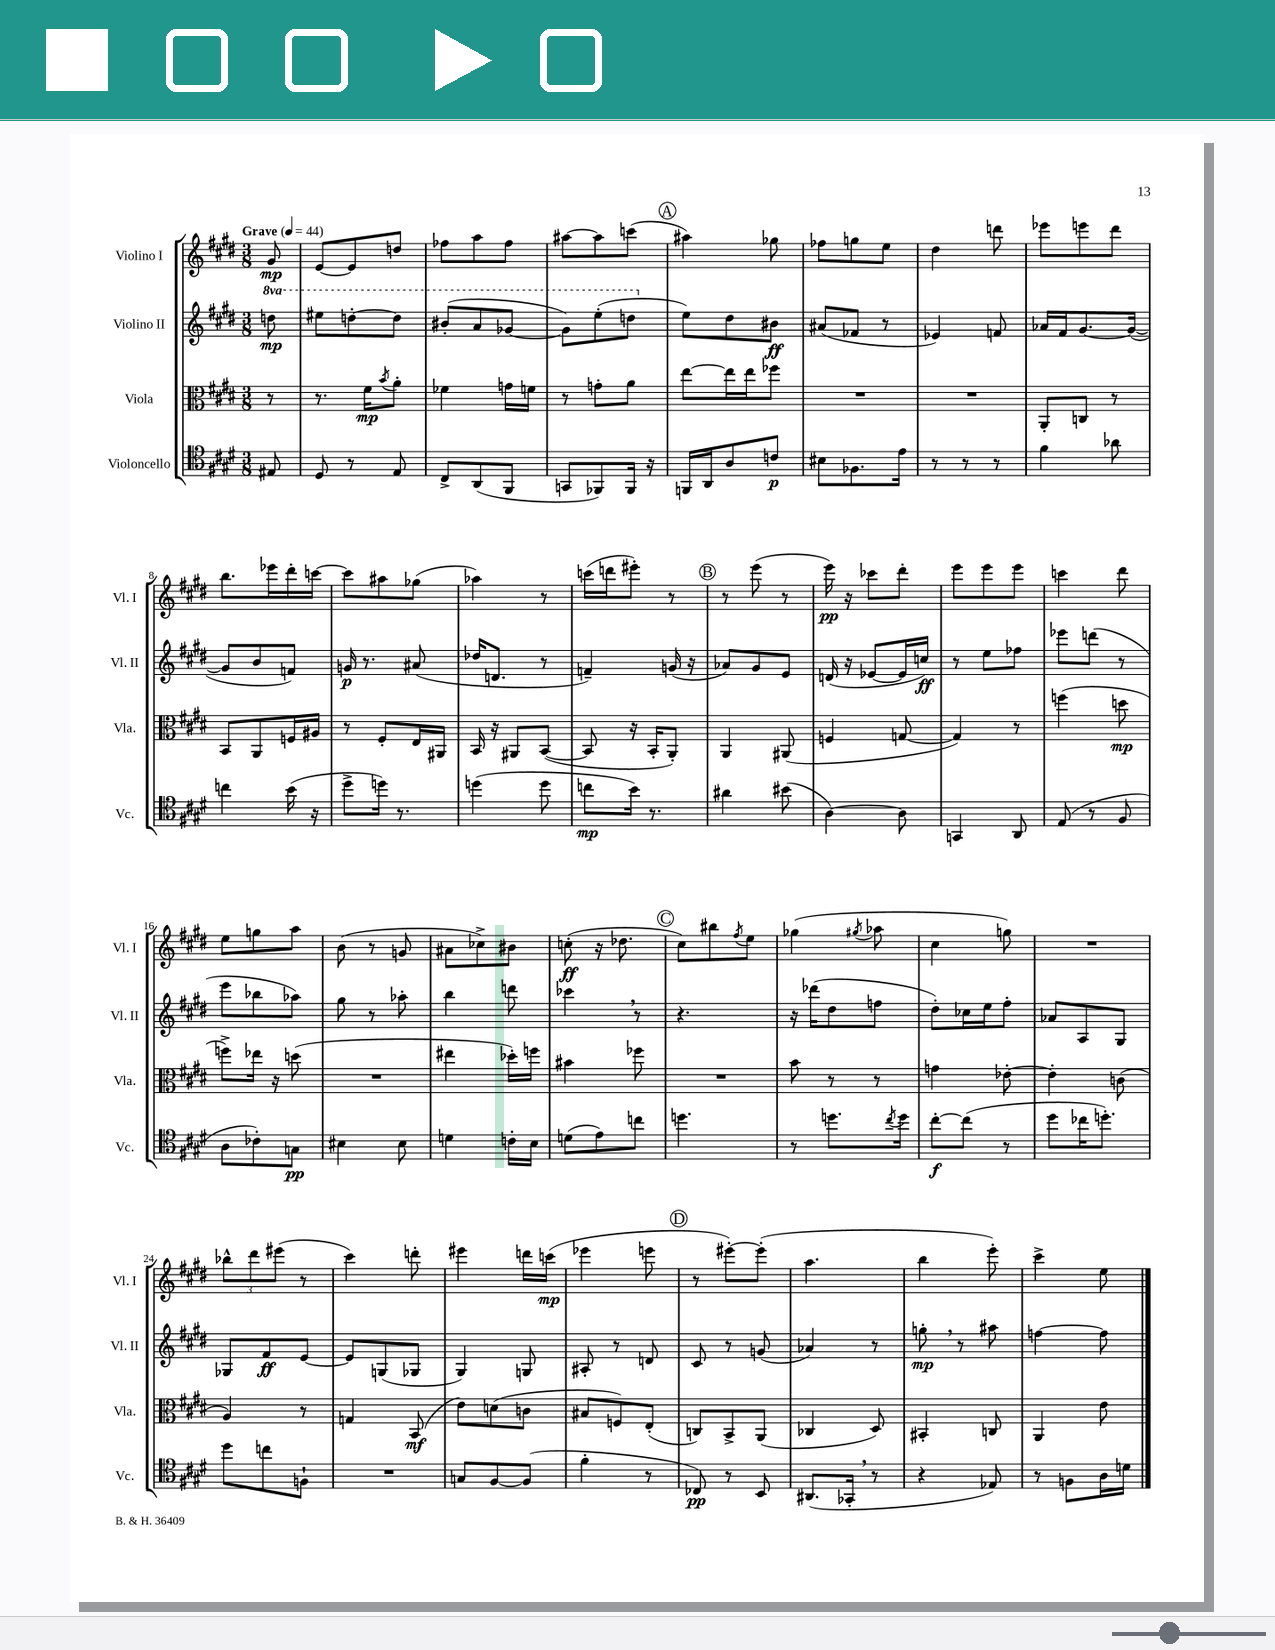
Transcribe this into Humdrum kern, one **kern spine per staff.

**kern	**kern	**kern	**kern
*staff4	*staff3	*staff2	*staff1
*clefC4	*clefC3	*clefG2	*clefG2
*k[f#c#g#d#]	*k[f#c#g#d#]	*k[f#c#g#d#]	*k[f#c#g#d#]
*M3/8	*M3/8	*M3/8	*M3/8
*MM44	*MM44	*MM44	*MM44
8E#	8r	8ddd	8g#
=	=	=	=
8D#	8.r	8eee#	[8e
8r	.	[8ddd'	8e]
.	16f#	.	.
.	8qb	.	.
8E	8a'	8ddd]	8dd
=	=	=	=
8C#^	4f-	(8bb#'	8ff-
(8AA	.	8aa	8aa
8FF#	16g	[8gg-	8ff-
.	16f	.	.
=	=	=	=
8GG	8r	8gg-])	[8aa#
8FF-)	8g'	(8eee'	8aa#]
16FF-	8a	8ddd	(8ccc
16r	.	.	.
=	=	=	=
16FF	[8ee	8ee)	4aa#)
16AA	.	.	.
8A	16ee]	8dd#	.
.	16ee	.	.
8c	8ff-	8b#	8gg-
=	=	=	=
8B#	4.r	(8a#	8ff-
8.F-	.	8f-	8gg
.	.	8r	8ee
16e	.	.	.
=	=	=	=
8r	4.r	4e-)	4dd#
8r	.	.	.
8r	.	8f	8ddd
=	=	=	=
4f#	8AA'	16a-	8eee-
.	.	16f#	.
.	8C	[8.g#	8eee
8a-	8r	.	8ddd#
.	.	(16g#_	.
=	=	=	=
4cc	8BB	8g#]	8.bb
.	8AA	8b	.
.	.	.	16eee-
(16b	16F	8f)	16ddd#'
16r	16A#	.	[16ccc
=	=	=	=
8dd#^	8r	16g	8ccc]
.	.	8.r	.
16dd)	8F#'	.	8aa#
8.r	.	.	.
.	16E	(8a#	(8gg-
.	16AA#	.	.
=	=	=	=
(4dd	16BB	16dd-	4aa-)
.	16r	8.d	.
.	8AA#	.	.
8dd	([8BB	8r	8r
=	=	=	=
8cc	8BB]	4f~)	(16ccc
.	.	.	16ddd
16b)	16r	.	8eee#')
8.r	16BB'	.	.
.	8AA')	(16g	8r
.	.	16r	.
=	=	=	=
4a#	4AA	8a-)	8r
.	.	8g#	(8eee
(8b#	(8AA#	8e	8r
=	=	=	=
[4A)	4F	(16d	16eee)
.	.	16r	16r
.	.	[8e-	8ccc-
8A]	[8G	16e-]	8ddd#'
.	.	16cc)	.
=	=	=	=
4GG	4G])	8r	8eee
.	.	8ee	8eee
8AA	8r	8ff-	8eee
=	=	=	=
(8E	(4ff	8eee-	4ccc
8r	.	(8ddd	.
8F#	8dd	8r	8ddd#
=	=	=	=
8A	8ff^)	8eee	8ee
8c-')	16ee-	8bb-	8gg
.	16r	.	.
8G	(8dd	8aa-)	8aa
=	=	=	=
4B#	4.r	8gg#	(8b
.	.	8r	8r
8B#	.	8aa-'	8g
=	=	=	=
4d	4ee#	4bb	8a#
.	.	.	8cc-^)
16c'	16dd-')	8ddd	8b#
16B	16ff	.	.
=	=	=	=
(8d	4b#	4ccc-	(8cc'
8e)	.	.	16r
.	.	.	8.dd-
8cc	8ff-	8r	.
=	=	=	=
4.dd	4.r	4.r	8cc#)
.	.	.	8bb#
.	.	.	8qff#
.	.	.	8ee
=	=	=	=
8r	8b	16r	(4gg-
.	.	(16ddd-	.
8.dd	8r	8dd#	.
.	.	.	8qgg#
.	8r	8ff	8aa-
8qcc#	.	.	.
16dd	.	.	.
=	=	=	=
[8cc#'	4g	8dd#')	4cc#
(8cc#]	.	16cc-	.
.	.	16ee	.
8r	[8e-'	8ff#'	8gg)
=	=	=	=
8dd#	4e-']	8a-	4.r
16cc-	.	8A	.
8.dd')	.	.	.
.	(8c	8G#	.
=	=	=	=
8dd#	4A)	8G-	12bb-^^
.	.	.	12ddd#
8cc	.	8f#	.
.	.	.	(12eee#
8F`	8r	[8e	8r
=	=	=	=
4.r	4G	8e]	4ccc#)
.	.	(8G	.
.	(8BB	8G-	8ddd'
=	=	=	=
8G	8e)	4G#)	4eee#
[8F#	(8d	.	.
(8F#]	8c	8G	16ddd
.	.	.	(16ccc
=	=	=	=
4f#'	8B#	8A#'	4eee-
.	8F)	8r	.
8r	(8E'	8d	8eee
=	=	=	=
8C-)	8C)	8c#	8r
8r	8BB^	8r	[8eee#')
8BB	(8AA	(8g	(8eee#']
=	=	=	=
(8.AA#	4C-	4a-)	4.aa
16GG-'	.	.	.
8r	8D#)	8r	.
=	=	=	=
4r	4BB#'	8gg'	4bb
.	.	8r	.
8E-)	8C	8aa#	8eee')
=	=	=	=
8r	4AA	[4ff	4ccc#^
8F	.	.	.
16A	8e	8ff]	8ee
16d	.	.	.
==	==	==	==
*-	*-	*-	*-
